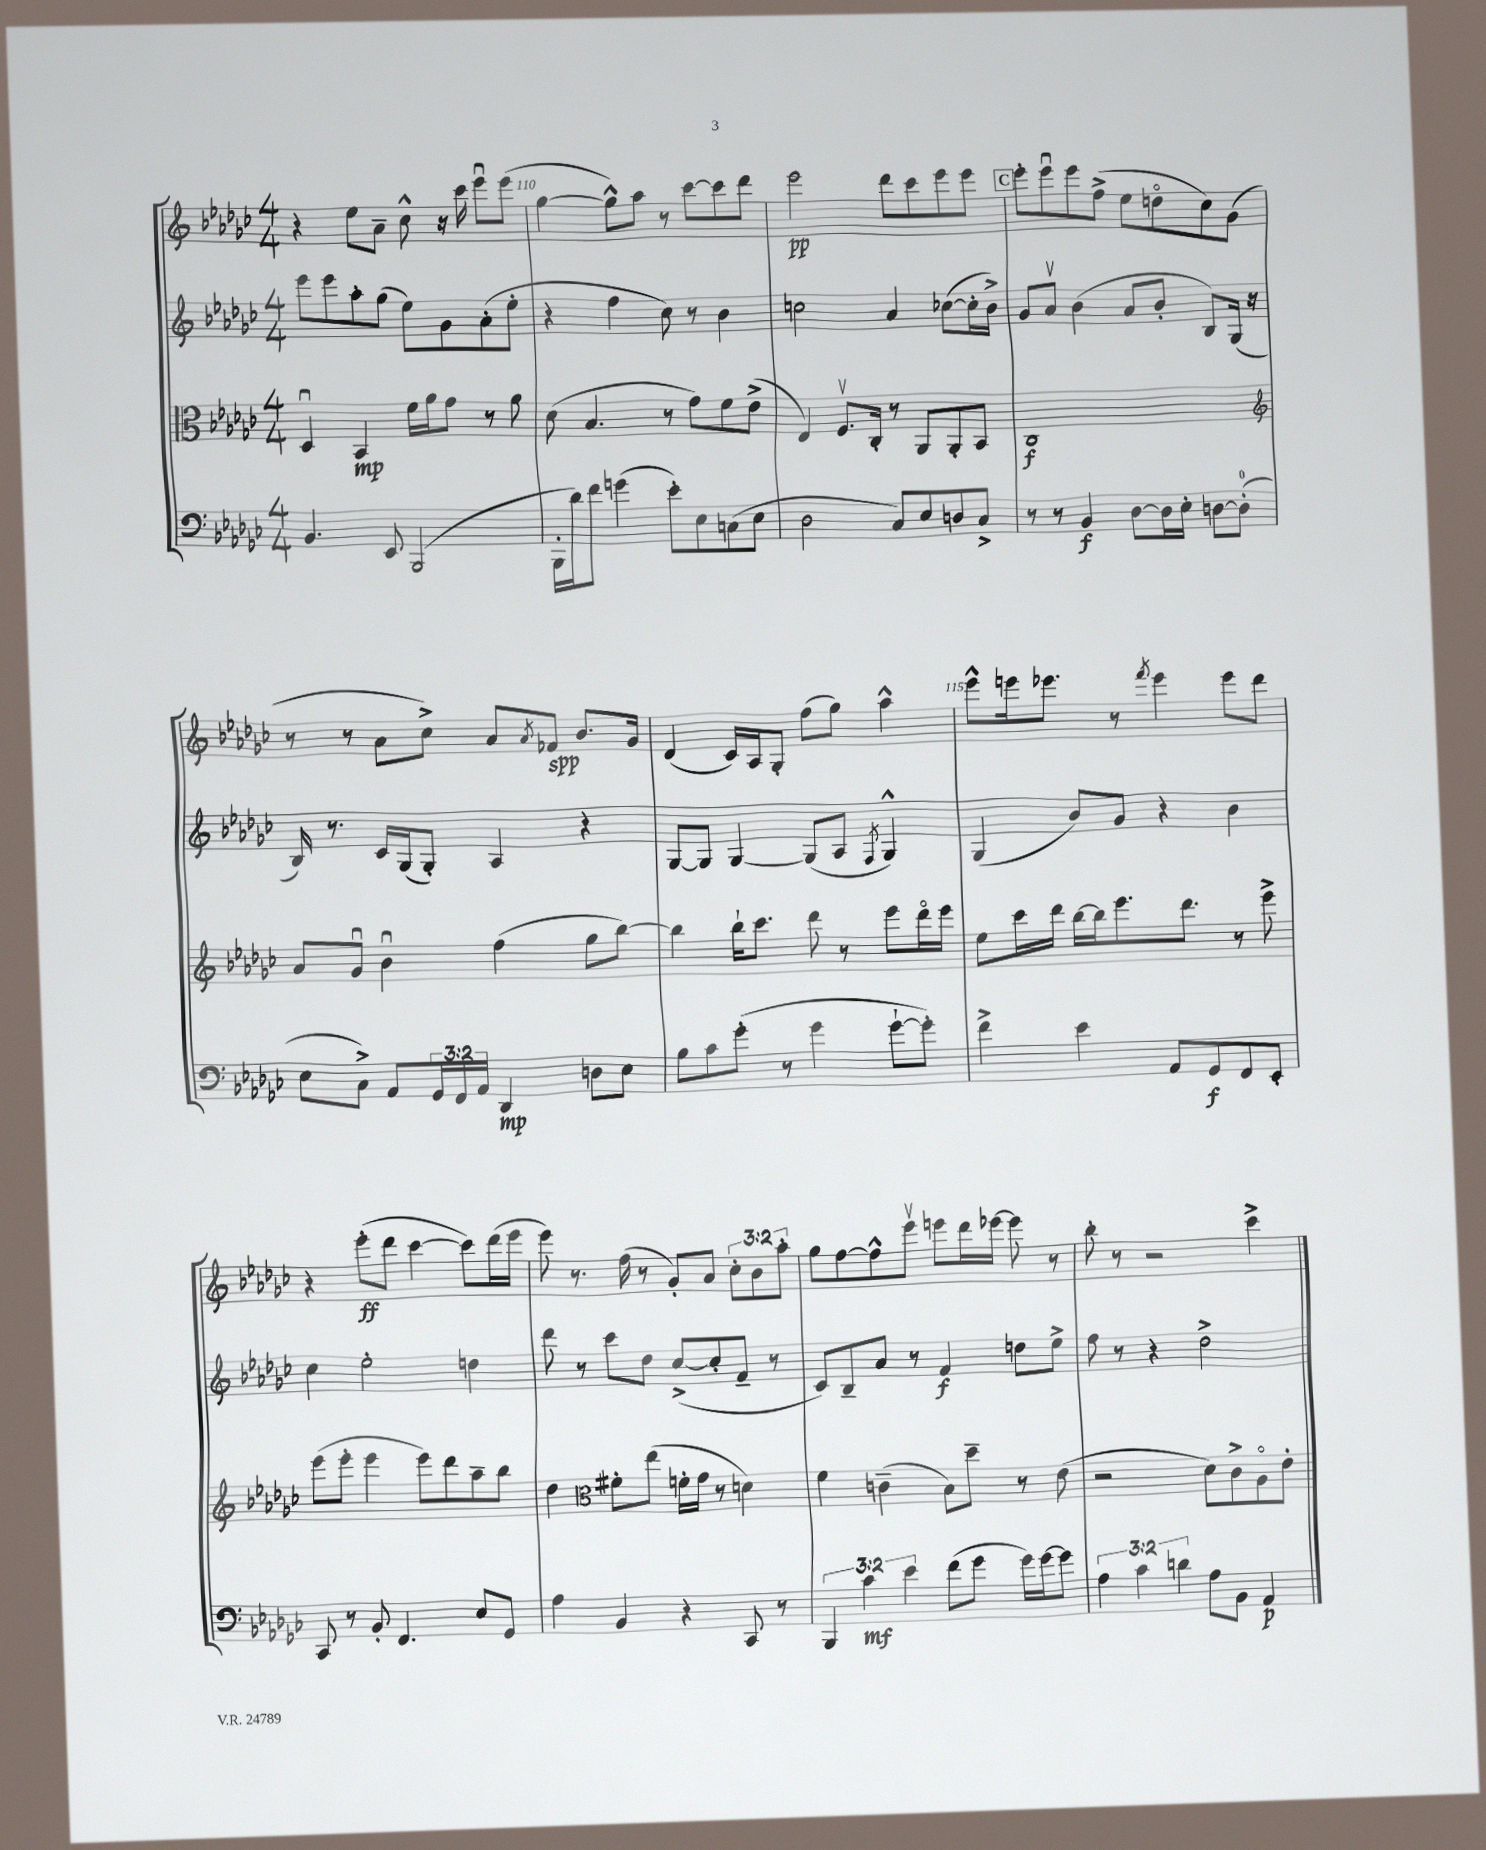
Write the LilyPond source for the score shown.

<<
\new StaffGroup <<
\new Staff = "s0" {
    \clef treble \key ges \major \numericTimeSignature \time 4/4 \override Staff.TupletNumber.text = #tuplet-number::calc-fraction-text
    r4 ees''8 aes'8-- ces''8-^ r16 ces'''16 ees'''8\downbow ees'''8( |
    ges''4~ ges''8-^) aes''8 r8 ces'''8~ ces'''8 des'''8 |
    ees'''2\pp des'''8 ces'''8 ees'''8 ees'''8 |
    \mark \markup { \box "C" } ees'''8-. ees'''8\downbow ees'''8 f''8->( ees''8 d''8\flageolet ces''8) ges'8( |
    r8 r8 aes'8 ces''8->) aes'8 \acciaccatura { aes'8 } fes'8\spp bes'8. ges'16 |
    des'4( ces'16) aes16 ges8-. f''8( ges''8) aes''4-^ |
    ees'''8-^ e'''16 ees'''8. r8 \acciaccatura { f'''8 } ees'''4 ees'''8 des'''8 |
    r4 ees'''8-.\ff( des'''8 ces'''4~ ces'''8) des'''16( ees'''16 |
    ees'''8) r8. f''16( r8 ges'8-.) aes'8 \tuplet 3/2 { ces''8-. bes'8 aes''8-. } |
    ges''8 f''8~ f''8-^ ees'''8\upbow e'''8 des'''16 ees'''16~ ees'''8 r8 |
    bes''8-. r8 r2 ces'''4-> \bar "|." |
}
\new Staff = "s1" {
    \clef treble \key ges \major \numericTimeSignature \time 4/4
    ees'''8 ees'''8 aes''8-. ges''8( ees''8) ges'8 aes'8-.( ees''8-. |
    r4 f''4 ces''8) r8 bes'4 |
    c''2 aes'4 ces''8~( ces''16-. bes'16->) |
    \mark \markup { \box "C" } ges'8 aes'8\upbow bes'4( aes'8 bes'8-. bes8) ges16( r16 |
    bes16) r8. ces'16 ges16( ges8-.) aes4 r4 |
    ges8~ ges8 ges4~ ges8( aes8 \acciaccatura { f8 } ges4-^) |
    ges4( bes'8) ges'8 r4 bes'4 |
    ces''4 ees''2-. d''4 |
    des'''8 r8 ces'''8 des''8 ces''8~->( ces''8-. f'8-- r8 |
    ces'8) bes8-- aes'8 r8 f'4\f d''8 ees''8-> |
    f''8 r8 r4 des''2-> \bar "|." |
}
\new Staff = "s2" {
    \clef alto \key ges \major \numericTimeSignature \time 4/4
    des4\downbow bes,4\mp f'16 aes'16 ges'8 r8 aes'8 |
    des'8( bes4. r8 ges'8) f'8 ees'8->( |
    ees4) f8.\upbow ces16-. r8 aes,8 aes,8-. bes,8 |
    \mark \markup { \box "C" } ces1\f |
    \clef treble aes'8 ges'8\downbow bes'4\downbow f''4( ges''8 bes''8~) |
    bes''4 bes''16-! ces'''8. des'''8 r8 ees'''8 des'''16\flageolet ees'''16 |
    ees''8 ces'''16 des'''16 bes''16~ bes''16 ees'''8. des'''8. r8 ees'''8-> |
    ees'''8( ees'''8-. ees'''4 ees'''8) des'''8 aes''8-- bes''8 |
    des''4 \clef alto fis'8-. ees''8( f'16-. ges'16 r8 d'4) |
    f'4 c'4--( bes8) des''8-- r8 ees'8( |
    r2 des'8) ces'8-> aes8\flageolet ees'8-. \bar "|." |
}
\new Staff = "s3" {
    \clef bass \key ges \major \numericTimeSignature \time 4/4 \override Staff.TupletNumber.text = #tuplet-number::calc-fraction-text
    bes,4. ees,8 bes,,2( |
    bes,,16-. des'16) f'8 g'4( ees'8-.) ees8 c8( ees8 |
    des2 ces8) ees8 d8 ces8-> |
    \mark \markup { \box "C" } r8 r8 bes,4\f des8~ des16 ees16-. d8~ d8-0-.( |
    ees8 ces8->) aes,8 \tuplet 3/2 { ges,16 f,16 aes,16 } des,4\mp d8 ees8 |
    bes8 ces'8 ges'8-.( r8 ges'4 ges'8~-! ges'8-.) |
    f'4-> ees'4 aes,8 ges,8\f f,8 ees,8-. |
    ces,8 r8 bes,8-. f,4. ees8 ges,8 |
    aes4 bes,4 r4 ces,8 r8 |
    \tuplet 3/2 { bes,,4 ces'4\mf ees'4 } f'8( ges'8 ges'16) ges'16~ ges'8 |
    \tuplet 3/2 { aes4 ces'4 d'4 } aes8 bes,8 aes,4\p \bar "|." |
}
>>
>>
\layout { \context { \Score currentBarNumber = #109 \override BarNumber.break-visibility = ##(#f #t #t) barNumberVisibility = #(every-nth-bar-number-visible 5) } }
